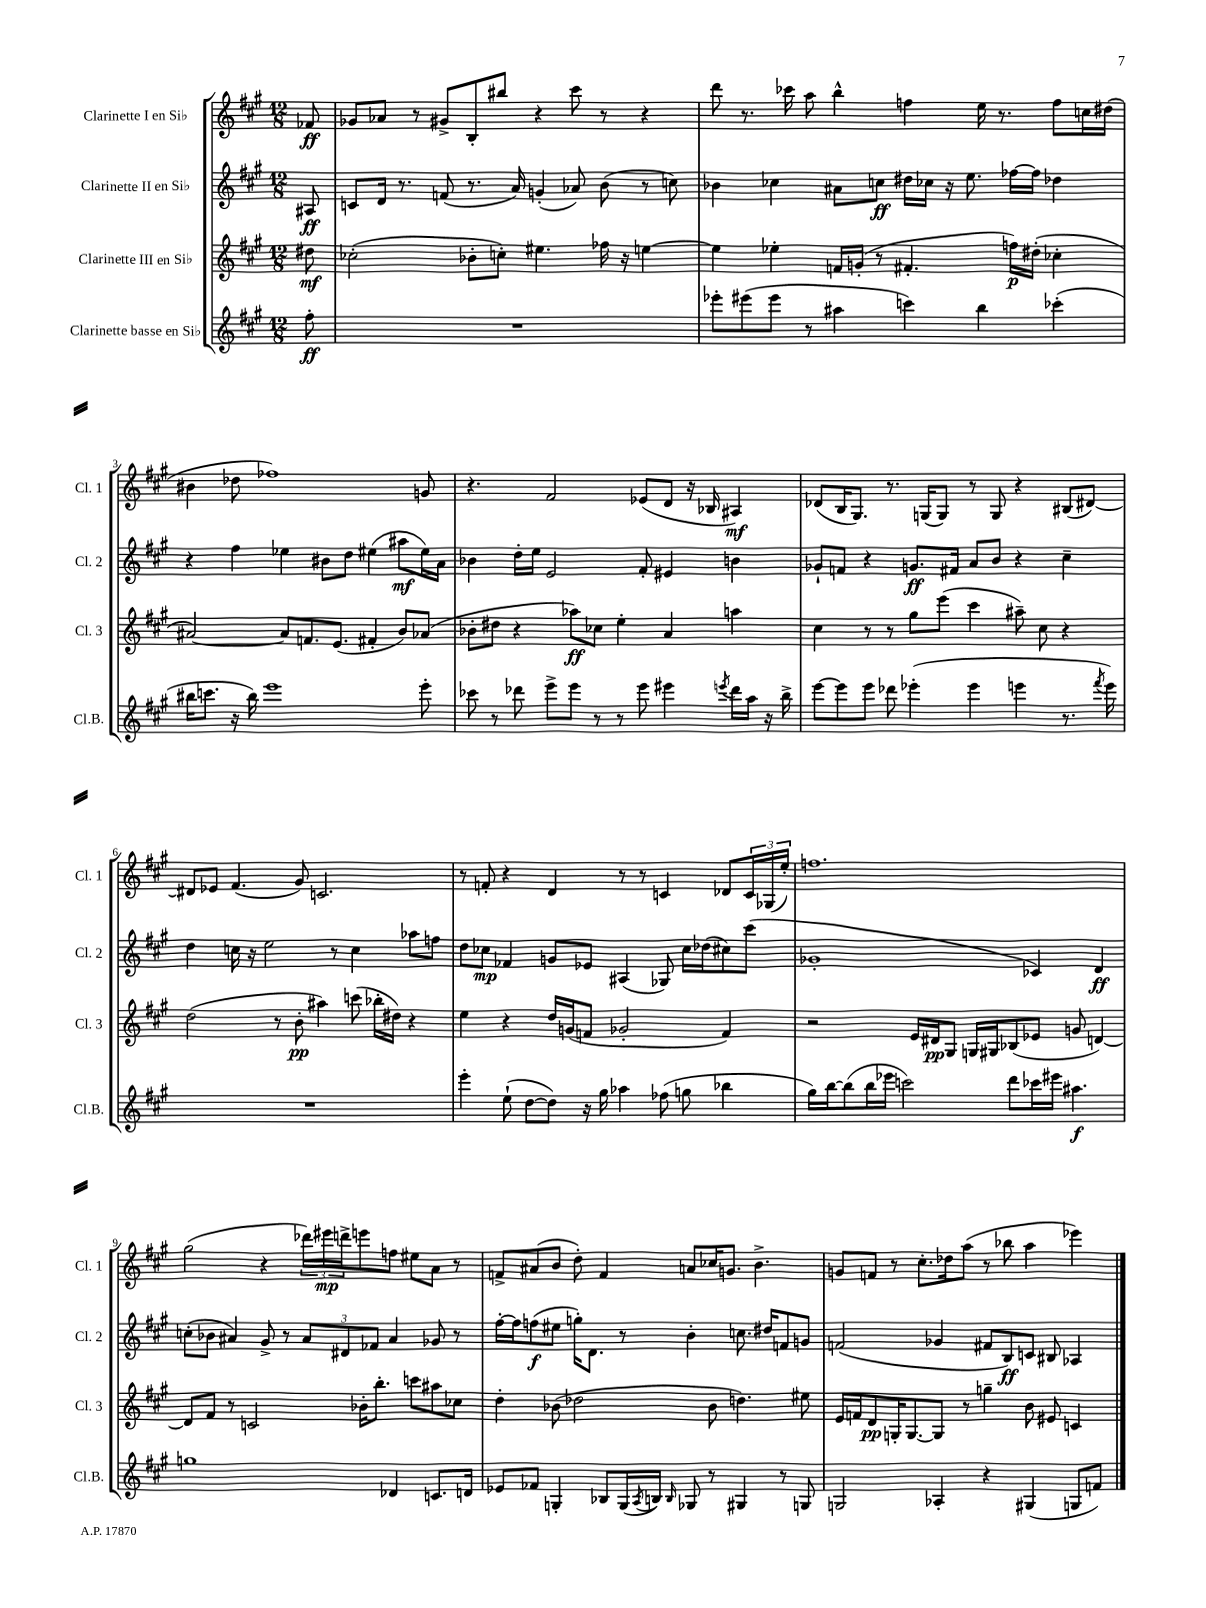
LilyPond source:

<<
\new StaffGroup <<
\new Staff = "s0" \with { instrumentName = "Clarinette I en Sib" shortInstrumentName = "Cl. 1" } {
    \clef treble \key a \major \numericTimeSignature \time 12/8 \partial 8
    fes'8\ff |
    ges'8 aes'8 r8 gis'8-> b8-. bis''8 r4 cis'''8 r8 r4 |
    d'''8 r8. ces'''16 a''8 b''4-^ f''4 e''16 r8. f''8 c''16 dis''16( |
    bis'4 des''8 fes''1) g'8 |
    r4. fis'2 ees'8( d'8 r16 bes16 ais4\mf) |
    des'8( b16 gis8.) r8. g16( g8) r8 g8 r4 bis8( dis'8~) |
    dis'8 ees'8 fis'4.( gis'8) c'2. |
    r8 f'8-. r4 d'4 r8 r8 c'4 des'8 \tuplet 3/2 { c'16 ges16( e''16-.) } |
    f''1. |
    gis''2( r4 \tuplet 3/2 { des'''16) eis'''16\mp d'''16-> } e'''8 f''8 eis''8 a'8 r8 |
    f'8-> ais'8( b'8 d''8-.) f'4 a'8 ces''16 g'8. b'4.-> |
    g'8 f'8 r8 cis''8.-. des''16 a''8( r8 bes''8 a''4 ees'''4) \bar "|." |
}
\new Staff = "s1" \with { instrumentName = "Clarinette II en Sib" shortInstrumentName = "Cl. 2" } {
    \clef treble \key a \major \numericTimeSignature \time 12/8 \partial 8
    ais8\ff |
    c'8 d'16 r8. f'8( r8. a'16) g'4-.( aes'8) b'8( r8 c''8) |
    bes'4 ces''4 ais'8 c''8\ff dis''16 ces''16 r16 e''8. fes''16~ fes''16 des''4 |
    r4 fis''4 ees''4 bis'8 d''8 eis''4( ais''8\mf eis''16) a'16 |
    bes'4 d''16-. e''16 e'2 fis'8-. eis'4 b'4 |
    ges'8-! f'8 r4 g'8.\ff fis'16 a'8 b'8 r4 cis''4-- |
    d''4 c''16 r16 e''2 r8 c''4 aes''8 f''8 |
    d''8 ces''8\mp fes'4 g'8 ees'8 ais4( ges8) ces''16 des''16( cis''8) cis'''8( |
    ges'1-. ces'4) d'4\ff |
    c''8-.( bes'8 ais'4) gis'8-> r8 \tuplet 3/2 { ais'8 dis'8 fes'8 } ais'4 ges'8 r8 |
    fis''16~-. fis''16 f''8\f( eis''8 g''16-.) d'8. r8 b'4-. c''8. dis''16 f'8 g'8 |
    f'2( ges'4 fis'8 b8\ff) c'8 bis8 aes4 \bar "|." |
}
\new Staff = "s2" \with { instrumentName = "Clarinette III en Sib" shortInstrumentName = "Cl. 3" } {
    \clef treble \key a \major \numericTimeSignature \time 12/8 \partial 8
    dis''8\mf |
    ces''2-.( bes'8-. c''8-.) eis''4. fes''16 r16 e''4~ |
    e''4 ees''4-. f'16 g'16-.( r8 fis'4.-. f''16\p) dis''16-.( ces''4-. |
    ais'2~) ais'8 f'8. e'8.( fis'4-. b'8) aes'8( |
    bes'8-. dis''8 r4 aes''8\ff) ces''8 e''4-. a'4 a''4 |
    cis''4 r8 r8 gis''8 e'''8( cis'''4 ais''8--) cis''8 r4 |
    d''2( r8 b'8-.\pp ais''4) c'''8( bes''16-. dis''16) r4 |
    e''4 r4 d''16 g'16( f'8 ges'2-. f'4) |
    r2 e'16 dis'16\pp gis8 g16 gis16 bes8( ees'8 g'8 d'4~) |
    d'8 fis'8 r8 c'2 bes'16-. b''8.-. c'''8 ais''8 ces''8 |
    d''4-. bes'8( des''2 bes'8 d''4.) eis''8 |
    e'16 f'16 d'8\pp g16-. g8.~ g8 r8 g''4-- b'8 eis'8 c'4 \bar "|." |
}
\new Staff = "s3" \with { instrumentName = "Clarinette basse en Sib" shortInstrumentName = "Cl.B." } {
    \clef treble \key a \major \numericTimeSignature \time 12/8 \partial 8
    fis''8-.\ff |
    R1. |
    ees'''8-. eis'''8( eis'''8 r8 ais''4 c'''4) b''4 ces'''4-.( |
    bis''16 c'''8. r16 bis''16) e'''1 e'''8-. |
    ces'''8 r8 des'''8 e'''8-> e'''8 r8 r8 e'''8 eis'''4 \acciaccatura { e'''8 } des'''16 a''16 r16 b''16-> |
    e'''8~ e'''8 e'''8 des'''8 ees'''4-.( ees'''4 e'''4 r8. \acciaccatura { fis'''8 } e'''16) |
    R1. |
    e'''4-. e''8-!( d''8~ d''8) r16 gis''16 aes''4 fes''8( g''8 bes''4 |
    gis''16) b''16~ b''8( b''16 ees'''16 c'''2) d'''8 ces'''16 eis'''16 ais''4.\f |
    g''1 des'4 c'8. d'16 |
    ees'8 fes'8 g4-. bes8 g16( \acciaccatura { a8 } b16) \grace { b16 } ges8 r8 gis4 r8 g8 |
    g2 aes4-. r4 gis4( g8 f'8) \bar "|." |
}
>>
>>
